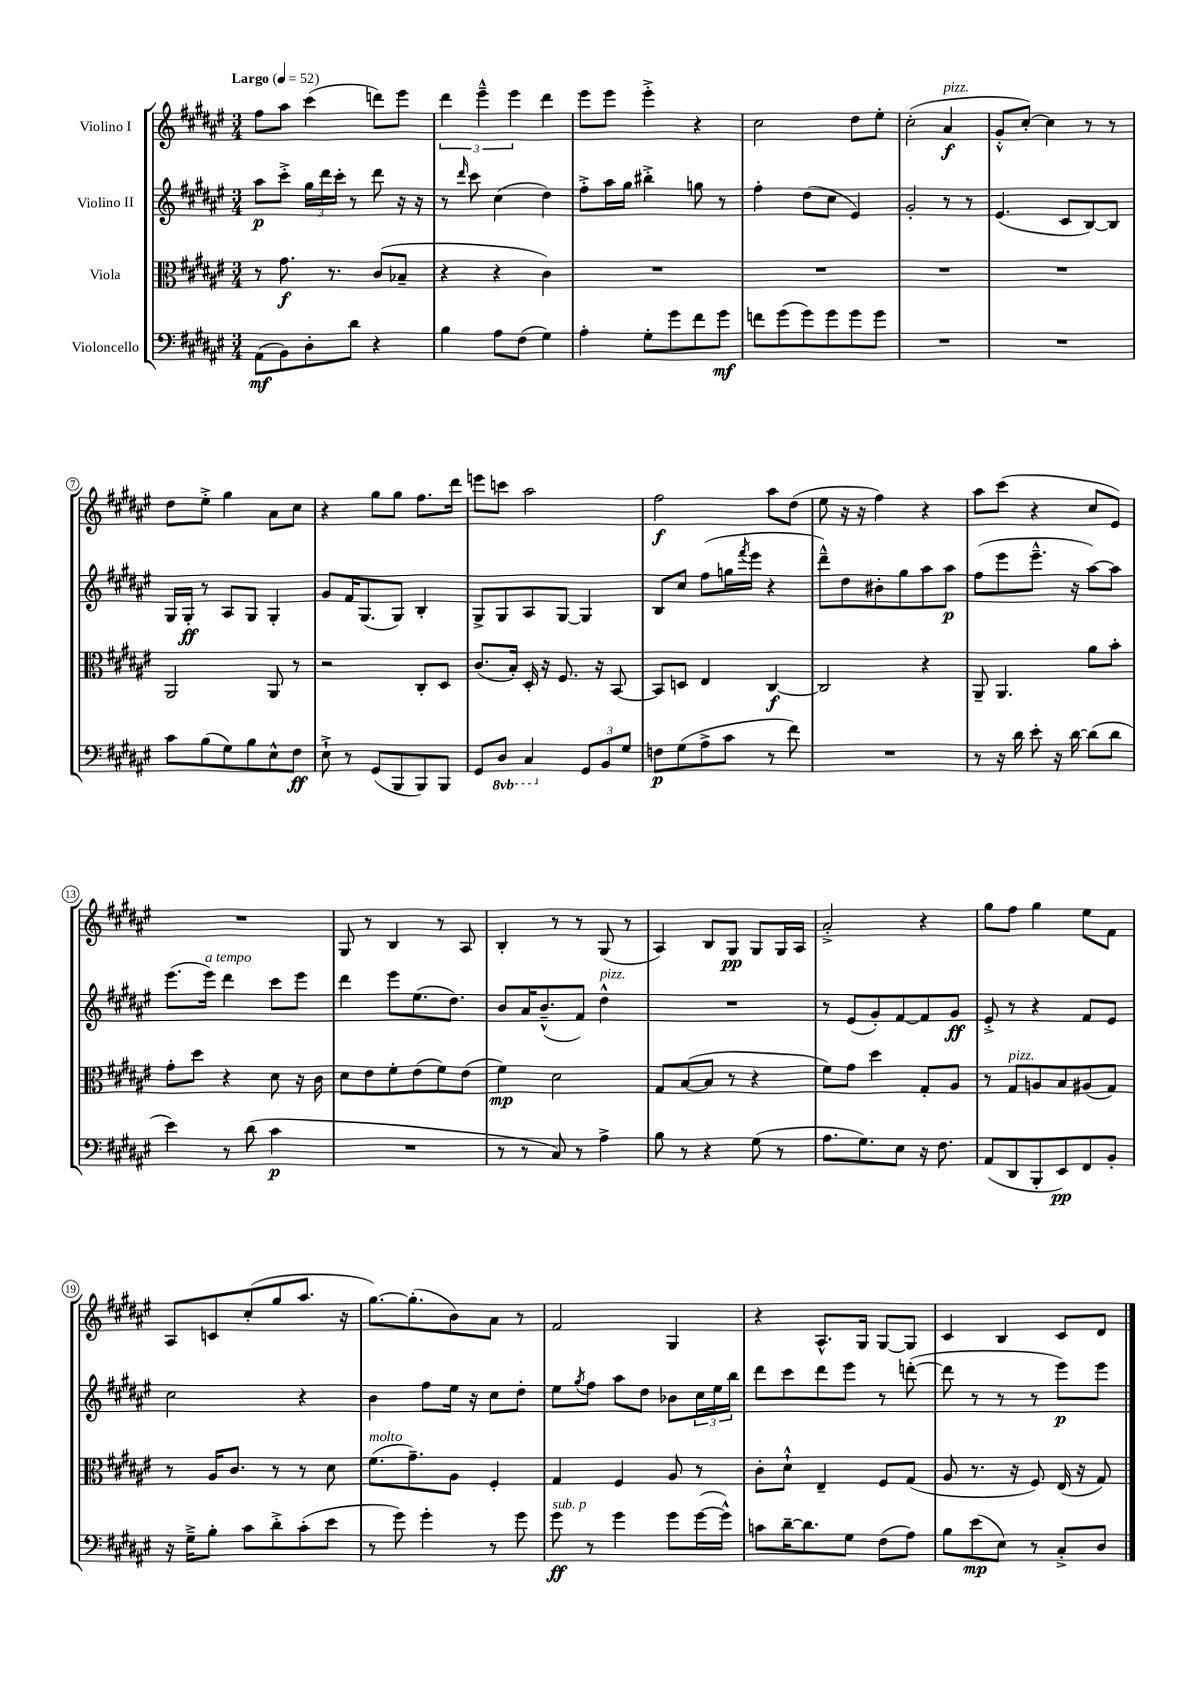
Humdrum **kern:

**kern	**kern	**kern	**kern
*staff4	*staff3	*staff2	*staff1
*clefF4	*clefC3	*clefG2	*clefG2
*k[f#c#g#d#a#e#]	*k[f#c#g#d#a#e#]	*k[f#c#g#d#a#e#]	*k[f#c#g#d#a#e#]
*M3/4	*M3/4	*M3/4	*M3/4
*MM52	*MM52	*MM52	*MM52
(8AA#	8r	8aa#	8ff#
8BB)	8.g#	8ccc#'^	8aa#
8D#'	.	24gg#	(4ccc#
.	.	24ddd#	.
.	8.r	.	.
.	.	24ccc#'	.
8d#	.	8r	.
4r	(8c#	8ddd#	8ddd)
.	8B-~	16r	8eee#
.	.	16r	.
=	=	=	=
4B	4r	8r	6ddd#
.	.	16qqddd#	.
.	.	8ccc#	.
.	.	.	6eee#~^^
8A#	4r	(4cc#	.
.	.	.	6eee#
(8F#	.	.	.
4G#)	4c#)	4dd#)	4ddd#
=	=	=	=
4A#'	2.r	8ff#'^	8eee#
.	.	16aa#	8eee#
.	.	16gg#	.
8G#'	.	4bb#'^	4eee#'^
8g#	.	.	.
8f#	.	8gg	4r
8g#	.	8r	.
=	=	=	=
8f	2.r	4ff#'	2cc#
(8g#	.	.	.
8g#)	.	(8dd#	.
8g#	.	8cc#	.
8g#	.	4e#)	8dd#
8g#	.	.	8ee#'
=	=	=	=
2.r	2.r	2g#'	(2cc#'
.	.	8r	4a#
.	.	8r	.
=	=	=	=
2.r	2.r	(4.e#	8g#'^^
.	.	.	[8cc#')
.	.	.	4cc#]
.	.	8c#	.
.	.	[8B)	8r
.	.	8B]	8r
=	=	=	=
8c#	2AA#	16G#	8dd#
.	.	16G#'	.
(8B	.	8r	8ee#'^
8G#)	.	8A#	4gg#
8B	.	8G#	.
8E#^^	8AA#	4G#'	8a#
8F#	8r	.	8cc#
=	=	=	=
8E#`^	2r	8g#	4r
8r	.	16f#	.
.	.	(8.G#	.
(8GG#	.	.	8gg#
8BBB	.	8G#)	8gg#
8BBB)	8C#'	4B'	8.ff#
8BBB	8D#	.	.
.	.	.	16ddd#
=	=	=	=
8GG#	(8.c#	8G#^	8eee
8DD#	.	8G#	8ccc
.	16B')	.	.
4CC#	16D#'	8A#	2aa#
.	16r	.	.
.	8.F#	[8G#	.
12GG#	.	4G#]	.
.	16r	.	.
12BB	.	.	.
.	[8BB	.	.
12G#	.	.	.
=	=	=	=
8F	8BB]	8B	2ff#
(8G#	8D	8cc#	.
8A#^	4E#	(8ff#	.
8c#	.	16gg	.
.	.	8qfff#	.
.	.	16eee#	.
8r	[4C#	4r	8aa#
8f#)	.	.	(8dd#
=	=	=	=
2.r	2C#]	8ddd#~^^)	8ee#
.	.	8dd#	16r
.	.	.	16r
.	.	8b#'	4ff#)
.	.	8gg#	.
.	4r	8aa#	4r
.	.	8aa#	.
=	=	=	=
8r	8AA#~	(8ff#	8aa#
16r	4.AA#	8eee#	(8ccc#
16d#	.	.	.
8e#'	.	8.eee#~^^	4r
16r	.	.	.
[16d#	.	16r	.
(8d#]	8a#	[8aa#)	8cc#
8d#	8b'	8aa#]	8e#)
=	=	=	=
4e#)	8g#'	(8.eee#	2.r
.	8dd#	.	.
.	.	16eee#)	.
8r	4r	4ddd#	.
(8d#	.	.	.
4c#	8d#	8ccc#	.
.	16r	8eee#	.
.	16c#	.	.
=	=	=	=
2.r	8d#	4ddd#	8G#
.	8e#	.	8r
.	8f#'	8eee#	4B
.	(8e#	(8.ee#	.
.	8f#)	.	8r
.	.	8.dd#)	.
.	(8e#	.	8A#
=	=	=	=
8r	4f#)	8b	4B'
8r	.	16a#	.
.	.	(8.b~^^	.
8C#)	2d#	.	8r
8r	.	8f#)	8r
4A#^	.	4dd#^^	(8G#
.	.	.	8r
=	=	=	=
8B	8G#	2.r	4A#)
8r	([8B	.	.
4r	8B]	.	8B
.	8r	.	8G#
(8G#	4r	.	8G#
8r	.	.	16G#
.	.	.	16A#
=	=	=	=
8.A#	8f#)	8r	2a#'^
.	8g#	(8e#	.
8.G#)	.	.	.
.	4dd#	8g#')	.
8E#	.	[8f#	.
16r	8G#'	8f#]	4r
8.F#	.	.	.
.	8A#	8g#	.
=	=	=	=
(8AA#	8r	8e#'^	8gg#
8DD#	8G#	8r	8ff#
8BBB'	8A	4r	4gg#
8EE#)	8B	.	.
8FF#	(8A#	8f#	8ee#
8BB'	8G#)	8e#	8f#
=	=	=	=
16r	8r	2cc#	8A#
16G#~^	.	.	.
8B'	16A#	.	8c
.	8.c#	.	.
8c#	.	.	(8cc#'
8d#'^	8r	.	8gg#
(8c#'	8r	4r	8.aa#
8e#	8d#	.	.
.	.	.	16r
=	=	=	=
8r	(8.f#	4b	[8.gg#)
8g#)	.	.	.
.	8.g#~)	.	(8.gg#']
4g#'	.	8ff#	.
.	8A#	16ee#	8b)
.	.	16r	.
8r	4F#'	8cc#	8a#
8g#	.	8dd#'	8r
=	=	=	=
8g#	4G#	8ee#	2f#
.	.	8qgg#	.
8r	.	8ff#	.
4g#	4F#	8aa#	.
.	.	8dd#	.
8g#	8A#	8b-	4G#
([16g#	8r	24cc#	.
.	.	24ee#	.
16g#^^])	.	.	.
.	.	24bb	.
=	=	=	=
8c	8c#'	8ddd#	4r
[16d#~	8d#`^^	8ccc#	.
8.d#]	.	.	.
.	4E#~	8ddd#	8.A#^^
8G#	.	8eee#	.
.	.	.	16G#
(8F#	8F#	8r	[8G#
8A#)	(8G#	([8ddd'	8G#]
=	=	=	=
8B	8A#	8ddd]	4c#
(8e#	8.r	8r	.
8E#)	.	8r	4B
.	16r	.	.
8r	8F#)	8r	.
8C#'^	(16E#	8eee#)	8c#
.	16r	.	.
8D#	8G#)	8eee#	8d#
==	==	==	==
*-	*-	*-	*-
